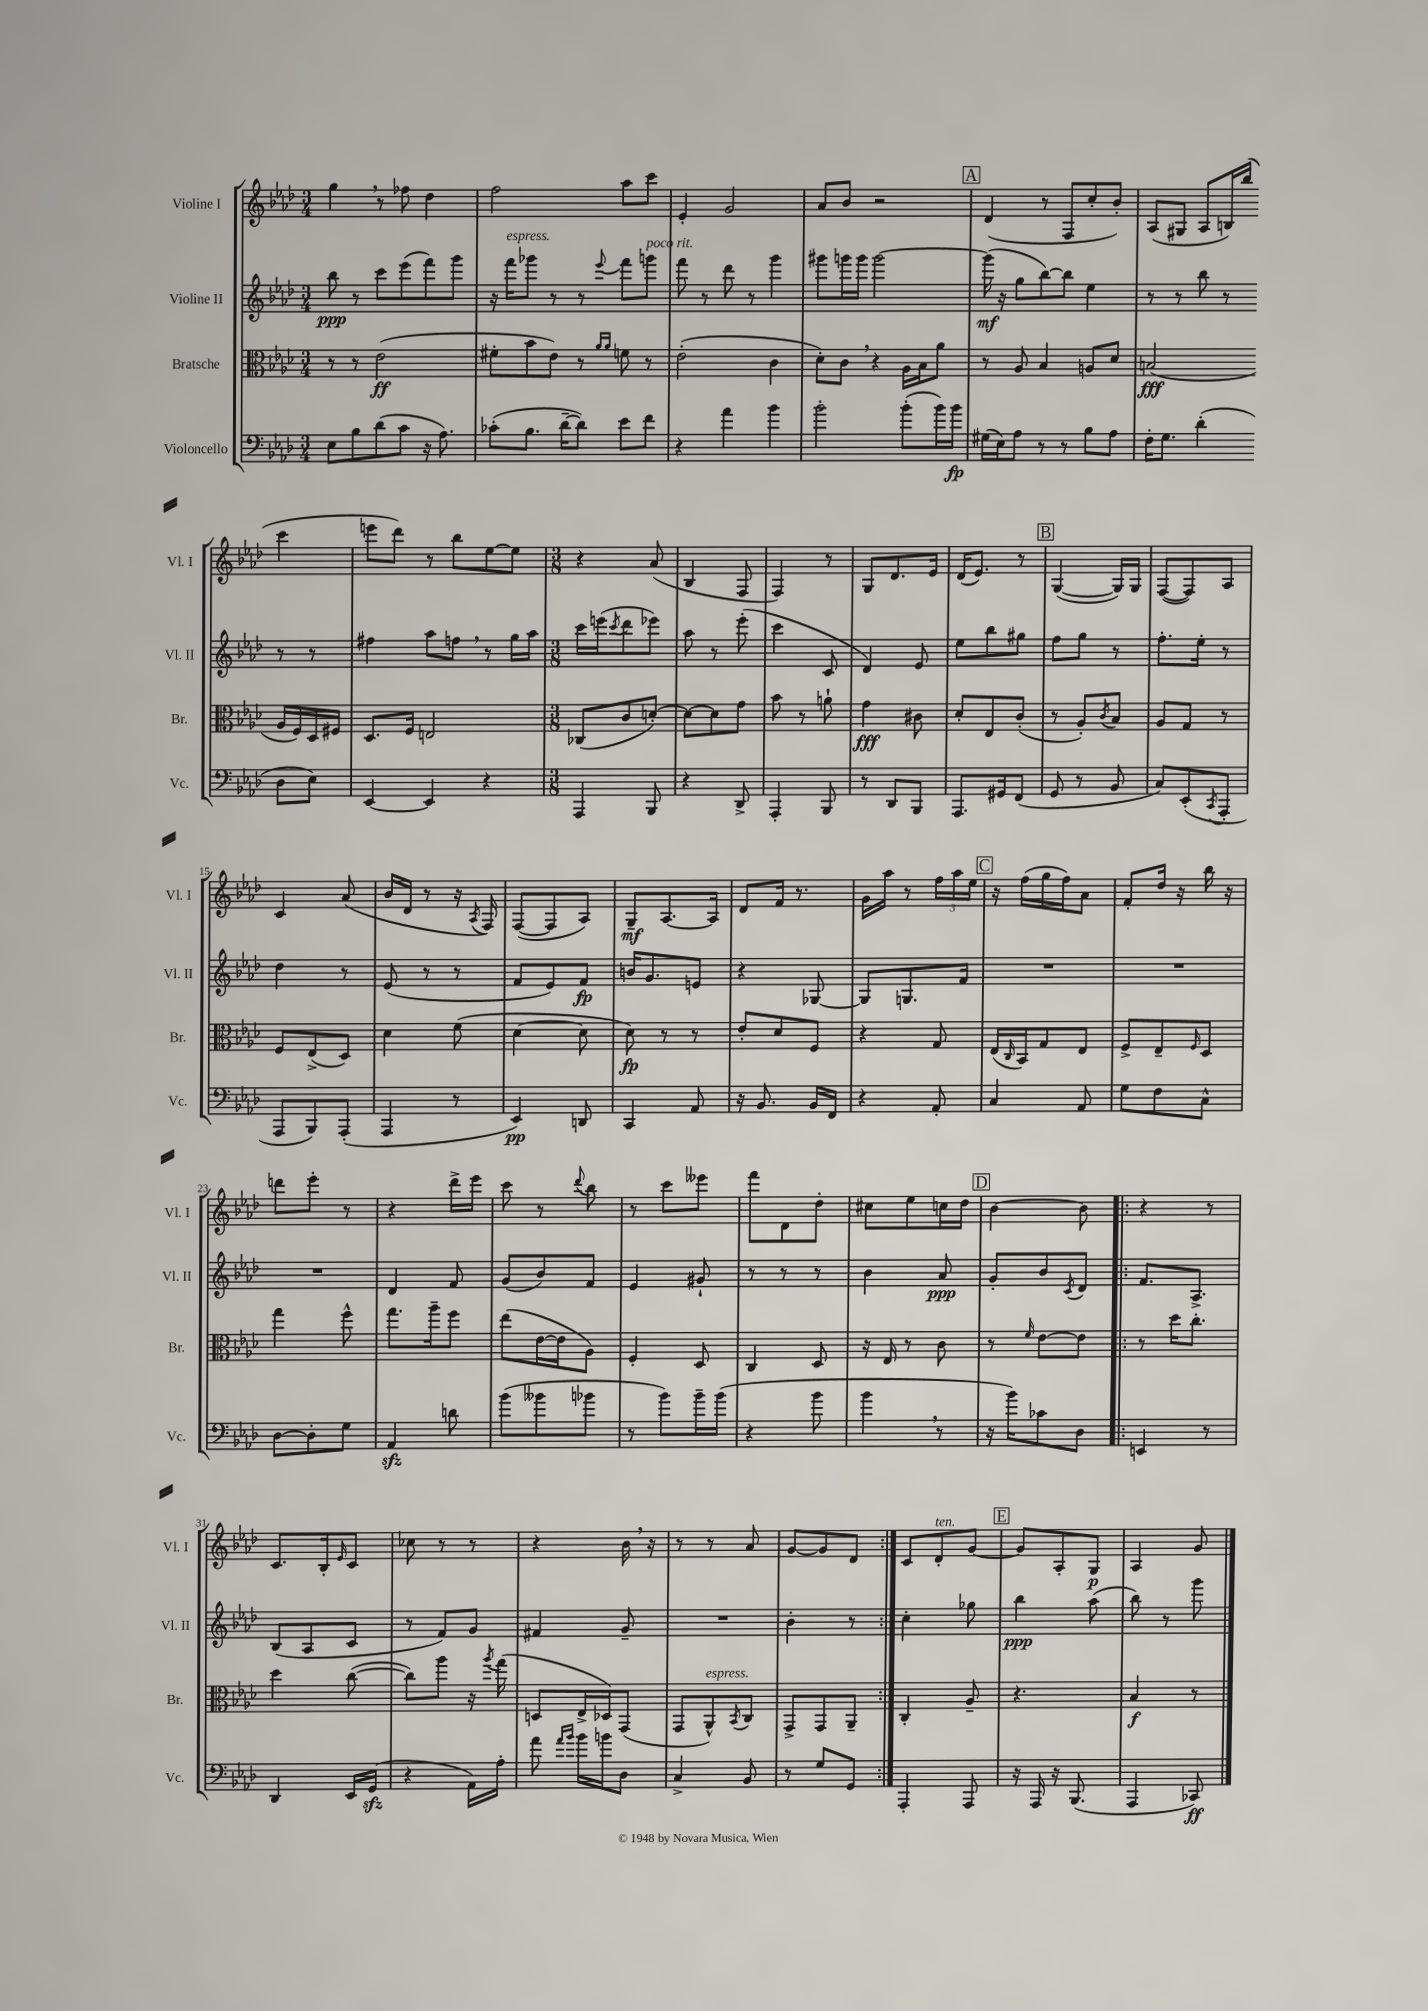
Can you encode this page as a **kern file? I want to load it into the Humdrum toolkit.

**kern	**kern	**kern	**kern
*staff4	*staff3	*staff2	*staff1
*clefF4	*clefC3	*clefG2	*clefG2
*k[b-e-a-d-]	*k[b-e-a-d-]	*k[b-e-a-d-]	*k[b-e-a-d-]
*M3/4	*M3/4	*M3/4	*M3/4
8E-\L	8r	8bb-\	4gg\
8B-\	8r	8r	.
(8d-\	(2e-\	8ccc\L	8r
8c\J	.	(8eee-\	8ff-\
16r	.	8fff\)	4dd-\
8.A-\)	.	.	.
.	.	8ggg\J	.
=	=	=	=
(8c-'\L	8f#'\L	16r	2ff\
.	.	16fff\LK	.
8.B-\J	8b-\	8ggg-\J	.
.	8e-\J)	8r	.
[16d-~\LK	.	.	.
8d-\]J)	8r	8r	.
.	16qqa-/LL	.	.
.	16qqa-/JJ	8qqeee-/	.
8e-\L	8f\	8fff\L	8aa-\L
8f\J	8r	8ggg\J	8ccc\J
=	=	=	=
4r	(2e-'\	8fff\	4e-'/
.	.	8r	.
4a-\	.	8ddd-\	2g/
.	.	8r	.
4b-\	4c\	4ggg\	.
=	=	=	=
2b-'\	8d-'\L)	8ggg#\L	8a-/L
.	8c\J	16ggg\L	8b-/J
.	.	16ggg\JJ	.
.	4r	[2ggg\	2r
(8b-'\L	16A-\LL	.	.
.	16B-\J	.	.
16b-\L)	8a-\J	.	.
16b-\JJ	.	.	.
=	=	=	=
(16G#\LL	8r	(16ggg\]	(4d-/
16E-\J)	.	16r	.
8A-\J	8A-/	8gg\L	.
8r	4B-/	[8bb-\)	8r
8r	.	8bb-\]J	8F/L
8B-\L	8A/L	4ee-\	8cc'/
8A-\J	8d-/J	.	8b-'/J)
=	=	=	=
16F'\LK	(2B/	8r	(8A-/L
8.G\J	.	.	.
.	.	8r	8G#/J
(4d-'\	.	8bb-\	8A-/L
.	.	8r	16B/L)
.	.	.	(16bb-/JJ
8D-\L	16A-/LL	8r	4ccc\
.	16F/)	.	.
8E-\J)	16D-/	8r	.
.	16F#/JJ	.	.
=	=	=	=
[4EE-/	8.D-/L	4ff#\	8eee\L
.	.	.	8ddd-\J)
.	16F/Jk	.	.
4EE-/]	2E/	8aa-\L	8r
.	.	8ff\J	8bb-\L
4r	.	8r	[8ee-\
.	.	16gg\LL	8ee-\]J
.	.	16aa-\JJ	.
=	=	=	=
*M3/8	*M3/8	*M3/8	*M3/8
4AAA-/	(8C-/L	16ccc\LL	4r
.	.	(16eee\J	.
.	.	8qccc/	.
.	8c/	8ddd-\	.
8BBB-/	[8d'/J)	8eee-\J)	(8a-/
=	=	=	=
4r	8d\_L	8aa-\	4B-/
.	8d\]	8r	.
8DD-^/	8g\J	(8eee-'\	8F/
=	=	=	=
4AAA-'/	8b-\	4ccc\	4F/)
.	8r	.	.
8BBB-/	8a`\	8c/	8r
=	=	=	=
8r	4g\	4d-/)	8G/L
8DD-/L	.	.	8.d-/
8BBB-/J	8c#\	8e-/	.
.	.	.	16e-/Jk
=	=	=	=
8.AAA-/L	8d-'/L	8ee-\L	(16d-/LK
.	.	.	8.e-/J)
.	8E-/	8bb-\	.
16GG#/k	.	.	.
(8FF/J	(8c'/J	8gg#\J	8r
=	=	=	=
8GG/	8r	8ff\L	([4G/
8r	8A-'/L)	8gg\J	.
.	8qc/	.	.
8BB-/	8B-/J	8r	16G/]LL)
.	.	.	16G/JJ
=	=	=	=
8C/L)	8A-/L	8.ff'\L	([8F/L
(8EE-'/	8G/J	.	8F/])
.	.	16ee-'\Jk	.
8qCC/	.	.	.
8AAA-'/J	8r	8r	8A-/J
=	=	=	=
8AAA-/L	8F/L	4dd-\	4c/
8BBB-/)	(8E-^/	.	.
(8AAA-'/J	8D-/J)	8r	(8a-/
=	=	=	=
4AAA-/	4d-\	(8e-/	16b-/LL
.	.	.	16d-/JJ
.	.	8r	8r
8r	(8f\	8r	16r
.	.	.	8qA-/
.	.	.	16F/)
=	=	=	=
4EE-/)	[4d-\	8f/L	([8F/L
.	.	8e-/)	8F/]
8DD/	8d-\]	8f/J	8A-/J)
=	=	=	=
4CC/	8d-\)	16b/LK	8G~/L
.	.	8.g/	.
.	8r	.	[8.A-/
8AA-/	8r	8e/J	.
.	.	.	16A-/]Jk
=	=	=	=
16r	8e-'/L	4r	8d-/L
8.BB-/	.	.	.
.	8d-/	.	16f/Jk
.	.	.	8.r
16BB-/LL	8F/J	[8G-/	.
16FF/JJ	.	.	.
=	=	=	=
4r	4r	8G-/]L	16g\LL
.	.	.	16aa-\JJ
.	.	8.G/	8r
8AA-'/	8G/	.	24ff\LL
.	.	.	24aa-\
.	.	16f/Jk	.
.	.	.	24ee-\JJ
=	=	=	=
4C/	(16E-/LL	4.r	16r
.	16qqC/	.	.
.	16BB-/J)	.	(16ff\LL
.	8G/	.	16gg\
.	.	.	16ff\J)
8AA-/	8E-/J	.	8a-\J
=	=	=	=
8G\L	8F^/L	4.r	8f'/L
8F\	8E-~/	.	16dd-/Jk
.	.	.	16r
.	16qqF/	.	.
8C^^\J	8D-/J	.	16bb-\
.	.	.	16r
=	=	=	=
[8D-\L	4gg\	4.r	8ddd\L
8D-'\]	.	.	8eee-'\J
8G\J	8ff^^\	.	8r
=	=	=	=
4AA-/	8.gg\L	4d-/	4r
.	16aa-~\k	.	.
8d\	8ff\J	8f/	16ddd-^\LL
.	.	.	16eee-\JJ
=	=	=	=
(8b-\L	(8ee-\L	(8g/L	8ccc\
8b--\	[16e-\L	8b-/)	8r
.	16e-\]J	.	.
.	.	.	8qqddd-/
8b-\J	8A-\J)	8f/J	8bb-\
=	=	=	=
8r	4F'/	4e-/	8r
8b-\L)	.	.	8ccc\L
16b-~\L	8D-/	8g#`/	8eee--\J
(16b-\JJ	.	.	.
=	=	=	=
4r	4C/	8r	8fff\L
.	.	8r	8d-\
8b-\	8D-/	8r	8dd-'\J
=	=	=	=
4b-\	16r	4b-\	8cc#\L
.	16E-/	.	.
.	8r	.	8ee-\
8r	8c\	8a-/	16cc\L
.	.	.	16dd-\JJ
=	=	=	=
16r	8r	8g'/L	[4b-\
16b-\LK)	.	.	.
.	16qqf/	.	.
8c-\	[8e-\L	8b-/	.
.	.	8qc/	.
8D-\J	8e-\]J	8d-/J	8b-\]
=!|:	=!|:	=!|:	=!|:
4EE/	8r	8.f/L	4r
.	16dd-\LK	.	.
.	8.cc'\J	8.A-^/J	.
8r	.	.	8r
=	=	=	=
4DD-/	4dd-\	(8B-/L	8.c/L
.	.	8A-/	.
.	.	.	16B-'/k
.	.	.	16qqe-/
16EE-/LL	([8cc\	8c/J	8c/J
(16GG/JJ	.	.	.
=	=	=	=
4r	8cc\]L)	8r	8cc-\
.	8aa-\J	8f/L)	8r
16AA-\LL)	16r	8g/J	8r
.	8qaa-/	.	.
16A-'\JJ	(16gg\	.	.
=	=	=	=
8a-\	8D/L	4f#/	4r
16qqa-/LL	.	.	.
16qqb-/JJ	.	.	.
16b-\LL	16E-^/L	.	.
16b\J	16D-/J)	.	.
8D-\J	(8GG/J	8g~/	16b-\
.	.	.	16r
=	=	=	=
4C^/	8GG/L	4.r	8r
.	8AA-^^/)	.	8r
.	8qBB-/	.	.
8BB-/	8C/J	.	8a-/
=	=	=	=
8r	8GG^/L	4b-'\	[8g/L
8G/L	8GG/	.	8g/]
8GG/J	8AA-~/J	8r	8d-/J
=:|!	=:|!	=:|!	=:|!
4AAA-'/	4C'/	4cc'\	8c/L
.	.	.	8d-'/
8AAA-/	8A-~/	8gg-\	[8g/J
=	=	=	=
16r	4.r	4bb-\	8g/]L
16AAA-/	.	.	.
16r	.	.	8A-'/
(8.BBB-/	.	.	.
.	.	(8aa-\	8G/J
=	=	=	=
4AAA-/	4B-/	8bb-\)	4A-/
.	.	8r	.
8CC-/)	8r	8ggg\	8g/
==	==	==	==
*-	*-	*-	*-
